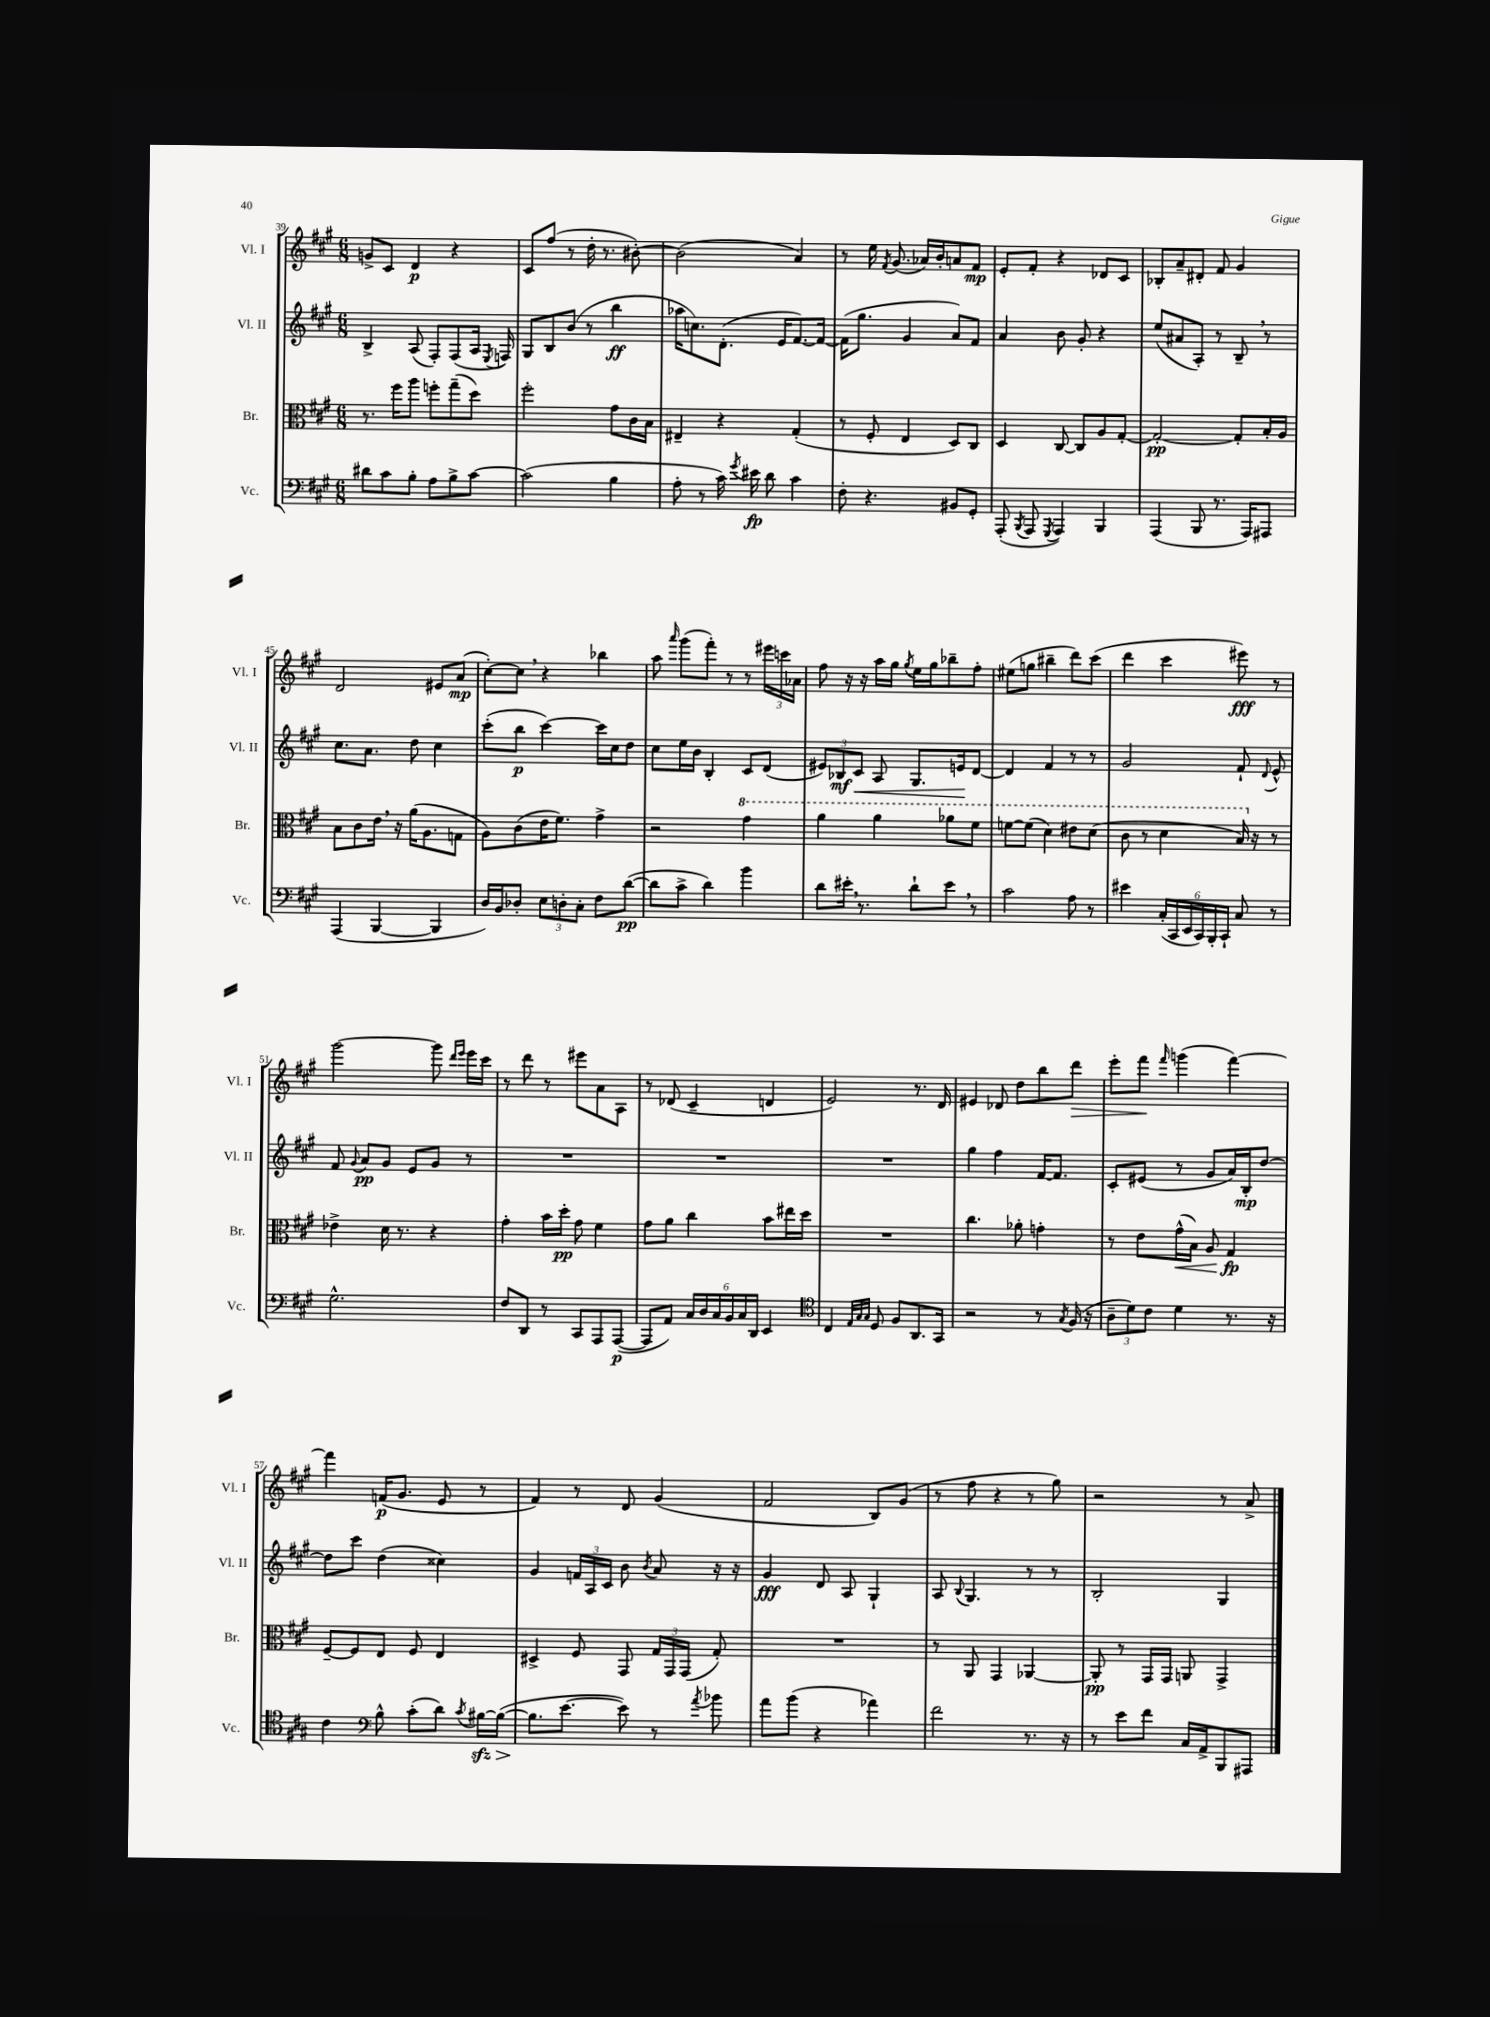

**kern	**dynam	**kern	**dynam	**kern	**dynam	**kern	**dynam
*part4	*part4	*part3	*part3	*part2	*part2	*part1	*part1
*staff4	*staff4	*staff3	*staff3	*staff2	*staff2	*staff1	*staff1
*I"Vc.	*	*I"Br.	*	*I"Vl. II	*	*I"Vl. I	*
*I'Vc.	*	*I'Br.	*	*I'Vl. II	*	*I'Vl. I	*
*clefF4	*	*clefC3	*	*clefG2	*	*clefG2	*
*k[f#c#g#]	*	*k[f#c#g#]	*	*k[f#c#g#]	*	*k[f#c#g#]	*
*M6/8	*	*M6/8	*	*M6/8	*	*M6/8	*
=39	=39	=39	=39	=39	=39	=39	=39
8d#X\L	.	8.r	.	4B^/	.	8gn^/L	.
8c#\	.	.	.	.	.	8c#/J	.
.	.	16ff#\KL	.	.	.	.	.
8B'\J	.	8aa\J	.	(8A/	.	4d/	p
8A\L	.	8ffn'\L	.	8F#'/L)	.	.	.
8B^\	.	(8gg#~\	.	(8F#/	.	4r	.
[8c#\J	.	8dd\J)	.	16A/Jk	.	.	.
.	.	.	.	8qE/	.	.	.
.	.	.	.	16Fn/)	.	.	.
=40	=40	=40	=40	=40	=40	=40	=40
(2c#\]	.	2ff#'\	.	8G#/L	.	8c#/L	.
.	.	.	.	8B/	.	(8ff#/J	.
.	.	.	.	(8b/J	.	8r	.
.	.	.	.	8r	.	16dd'\	.
.	.	.	.	.	.	8.r	.
4B\	.	8g#\L	.	4bb\	ff	.	.
.	.	16c#\L	.	.	.	[8b#X'\)	.
.	.	16B\JJ	.	.	.	.	.
=41	=41	=41	=41	=41	=41	=41	=41
8A'\	.	4E#X~/	.	16aa-X\KL	.	(2b#\]	.
.	.	.	.	8.ccn\)	.	.	.
8r	.	.	.	.	.	.	.
16c#\)	.	4r	.	(8.d'\J	.	.	.
8qg#/	.	.	.	.	.	.	.
16e#X\	fp	.	.	.	.	.	.
8d\	.	.	.	.	.	.	.
.	.	.	.	16e/KL	.	.	.
4c#\	.	(4G#'/	.	[8.f#/)	.	4a/)	.
.	.	.	.	16f#/Jk_	.	.	.
=42	=42	=42	=42	=42	=42	=42	=42
8F#'\	.	8r	.	(16f#\KL]	.	8r	.
.	.	.	.	8.gg#\J	.	.	.
4.r	.	8F#'/	.	.	.	16ee\	.
.	.	.	.	.	.	8qf#/	.
.	.	.	.	.	.	(8.g#/	.
.	.	4E/	.	4g#/	.	.	.
.	.	.	.	.	.	16a-X/LL)	.
.	.	.	.	.	.	16b'/J	.
8BB#X/L	.	8D/L)	.	8a/L)	.	8an/	.
8GG#'/J	.	8C#/J	.	8f#/J	.	8f#/J	mp
=43	=43	=43	=43	=43	=43	=43	=43
(8AAA'/	.	4D/	.	4a/	.	8e'/L	.
8qBBB/	.	.	.	.	.	.	.
8AAA/	.	.	.	.	.	8f#'/J	.
8qGGG#/	.	.	.	.	.	.	.
4AAA/)	.	[8C#/	.	8b\	.	4r	.
.	.	8C#/L]	.	8g#'/	.	.	.
4BBB/	.	8A/	.	4r	.	8d-X/L	.
.	.	[8G#'/J	.	.	.	8c#/J	.
=44	=44	=44	=44	=44	=44	=44	=44
(4AAA/	.	2G#'/_	pp	(8ee/L	.	8B-X'/L	.
.	.	.	.	8a#X/	.	8a~/	.
8BBB/	.	.	.	8A'/J)	.	8d#X'/J	.
8.r	.	.	.	8r	.	8f#/	.
.	.	8G#'/L]	.	8B~,/	.	4g#/	.
16AAA/KL)	.	.	.	.	.	.	.
8AAA#X/J	.	16B'/L	.	8r	.	.	.
.	.	16A/JJ	.	.	.	.	.
!!LO:LB:g=z
=45	=45	=45	=45	=45	=45	=45	=45
(4AAA/	.	8B\L	.	8.cc#\L	.	2d/	.
.	.	8c#\	.	.	.	.	.
.	.	.	.	8.a\J	.	.	.
[4BBB/	.	16e,\Jk	.	.	.	.	.
.	.	16r	.	.	.	.	.
.	.	(16a\KL	.	8dd\	.	.	.
.	.	8.A\	.	.	.	.	.
4BBB/]	.	.	.	4cc#\	.	8e#X/L	.
.	.	8Gn\J	.	.	.	(8a/J	mp
=46	=46	=46	=46	=46	=46	=46	=46
16D/LL)	.	8A\L)	.	(8ccc#'\L	.	[8cc#'\L)	.
16BB/J	.	.	.	.	.	.	.
8D-X'/J	.	(8c#\	.	8bb\J	p	8cc#,\J]	.
12E\L	.	16e\K	.	[4ccc#\)	.	4r	.
.	.	8.f#\J)	.	.	.	.	.
12Dn'\	.	.	.	.	.	.	.
12C#'\J	.	.	.	.	.	.	.
8F#\L	.	4g#^\	.	16ccc#\LL]	.	4bb-X\	.
.	.	.	.	16cc#\J	.	.	.
([8d\J	pp	.	.	8dd\J	.	.	.
=47	=47	=47	=47	=47	=47	=47	=47
8d\L]	.	2r	.	8cc#\L	.	8aa\	.
.	.	.	.	.	.	16qqaaa/	.
8c#^\J	.	.	.	16ee\L	.	(8ggg#\L	.
.	.	.	.	16b\JJ	.	.	.
4d\)	.	.	.	4B'/	.	8fff#'\J)	.
.	.	.	.	.	.	8r	.
*	*	*8va	*	*	*	*	*
4b\	.	4gg#\	.	8c#/L	.	8r	.
.	.	.	.	(8d/J	.	24eee#X\LL	.
.	.	.	.	.	.	24cccn\	.
.	.	.	.	.	.	24a-X\JJ	.
=48	=48	=48	=48	=48	=48	=48	=48
8d\L	.	4aa\	.	12e#X/L)	.	8ff#\	.
.	.	.	.	12B-X/	mf	.	.
16e#X',\Jk	.	.	.	.	.	16r	.
!	!	!	!	!	!LO:HP:b	!	!
.	.	.	.	12c#/J	<	.	.
8.r	.	.	.	.	.	16r	.
.	.	4aa\	.	8A/	.	16aa\LL	.
.	.	.	.	.	.	16gg#\JJ	.
.	.	.	.	.	.	8qgg#/	.
8d`\L	.	.	.	8.G#/L	.	16ee\LL	.
.	.	.	.	.	.	16gg#\J	.
8e#,\J	.	8aa-X\L	.	.	.	8bb-X~\	.
.	.	.	.	16en/k	.	.	.
8r	.	8ff#\J	.	[8d/J	[	8ff#'\J	.
=49	=49	=49	=49	=49	=49	=49	=49
2c#\	.	[8ffn\L	.	4d/]	.	(8ee#X\L	.
.	.	(8ff\J]	.	.	.	8ggn\J	.
.	.	4dd\)	.	4f#/	.	4bb#X~\	.
8A\	.	8ee#X\L	.	8r	.	8ddd\L)	.
8r	.	(8dd\J	.	8r	.	(8ccc#\J	.
=50	=50	=50	=50	=50	=50	=50	=50
4e#X\	.	8cc#\	.	2g#/	.	4ddd\	.
.	.	8r	.	.	.	.	.
(24C#'/LL	.	4dd\	.	.	.	4ccc#\	.
24CC#/	.	.	.	.	.	.	.
24EE/	.	.	.	.	.	.	.
24CC#/)	.	.	.	.	.	.	.
24BBB'/	.	.	.	.	.	.	.
24CC#`/JJ	.	.	.	.	.	.	.
8C#/	.	16b/)	.	8f#`/	.	8eee#X\)	fff
*	*	*X8va	*	*	*	*	*
.	.	16r	.	.	.	.	.
.	.	.	.	8qqd/	.	.	.
8r	.	8r	.	8e^^/	.	8r	.
!!LO:LB:g=z
=51	=51	=51	=51	=51	=51	=51	=51
2.G#^^\	.	4e-X^\	.	8f#/	.	[2ggg#\	.
.	.	.	.	8qqg#/	.	.	.
.	.	.	.	8a/L	pp	.	.
.	.	16d\	.	8g#/J	.	.	.
.	.	8.r	.	.	.	.	.
.	.	.	.	8e/L	.	.	.
.	.	4r	.	8g#/J	.	8ggg#\]	.
.	.	.	.	.	.	16qqddd/LL	.
.	.	.	.	.	.	16qqeee/JJ	.
.	.	.	.	8r	.	16eee\LL	.
.	.	.	.	.	.	16ccc#\JJ	.
=52	=52	=52	=52	=52	=52	=52	=52
8F#/L	.	4g#'\	.	2.r	.	8r	.
8DD/J	.	.	.	.	.	8ddd\	.
8r	.	16b\LL	.	.	.	8r	.
.	.	16dd'\JJ	pp	.	.	.	.
8CC#/L	.	8g#\	.	.	.	8eee#X\L	.
8AAA/	.	4f#\	.	.	.	8a\	.
([8AAA/J	p	.	.	.	.	8A\J	.
=53	=53	=53	=53	=53	=53	=53	=53
8AAA/L]	.	8g#\L	.	2.r	.	8r	.
8AA/J)	.	8a\J	.	.	.	(8d-X/	.
24C#/LL	.	4cc#\	.	.	.	4c#~/	.
24D/	.	.	.	.	.	.	.
24C#/	.	.	.	.	.	.	.
24BB/	.	.	.	.	.	.	.
24C#/	.	.	.	.	.	.	.
24DD/JJ	.	.	.	.	.	.	.
4EE/	.	8b\L	.	.	.	4dn/	.
.	.	16ee#X\L	.	.	.	.	.
.	.	16dd\JJ	.	.	.	.	.
=54	=54	=54	=54	=54	=54	=54	=54
*clefC4	*	*	*	*	*	*	*
4C#/	.	2.r	.	2.r	.	2e/)	.
32qqE/LLL	.	.	.	.	.	.	.
32qqG#/	.	.	.	.	.	.	.
32qqG#/JJJ	.	.	.	.	.	.	.
8D/	.	.	.	.	.	.	.
8F#/L	.	.	.	.	.	.	.
8.AA/	.	.	.	.	.	8.r	.
16GG#/Jk	.	.	.	.	.	16d/	.
=55	=55	=55	=55	=55	=55	=55	=55
2r	.	4.cc#\	.	4gg#\	.	4e#X/	.
.	.	.	.	4ff#\	.	8d-X/	.
.	.	8a-X'\	.	.	.	8dd\L	.
8r	.	4gn'\	.	[16f#/KL	.	8bb\	.
.	.	.	.	8.f#/J]	.	.	.
8qG#/	.	.	.	.	.	.	.
!	!	!	!	!	!	!	!LO:HP:b
(16F#/	.	.	.	.	.	8ddd\J	>
16r	.	.	.	.	.	.	.
=56	=56	=56	=56	=56	=56	=56	=56
12A~\L	.	8r	.	8c#'/L	.	8eee'\L	.
12d\)	.	.	.	.	.	.	.
.	.	8e\L	.	(8e#X/J	.	8fff#\J	.
12c#\J	.	.	.	.	.	.	.
.	.	.	.	.	.	16qqfff#/	.
!	!	!	!LO:HP:b	!	!	!	!
4d\	.	(16g#^^\L	<	8r	.	(4gggn\	]
.	.	16B\JJ)	.	.	.	.	.
.	.	8A/	.	8g#/L	.	.	.
8.r	.	4G#/	fp	16a/L)	.	[4fff#\)	.
.	.	.	.	16B'/J	mp	.	.
.	.	.	.	[8dd/J	.	.	.
16r	.	.	.	.	.	.	.
.	.	.	[	.	.	.	.
!!LO:LB:g=z
=57	=57	=57	=57	=57	=57	=57	=57
4c#\	.	[8F#~/L	.	8dd\L]	.	4fff#\]	.
.	.	8F#/]	.	8ccc#\J	.	.	.
*clefF4	*	*	*	*	*	*	*
8B^^\	.	8E/J	.	(4dd\	.	(16fn/KL	p
.	.	.	.	.	.	8.g#/J	.
(8c#'\L	.	8F#/	.	.	.	.	.
8d\J)	.	4E/	.	4cc##X\)	.	8e/	.
8qc#/	.	.	.	.	.	.	.
!	!LO:HP:b	!	!	!	!	!	!
[16B#Xzz\LL	>	.	.	.	.	8r	.
(16B#\JJ_	.	.	.	.	.	.	.
=58	=58	=58	=58	=58	=58	=58	=58
8.B#\L]	.	4D#X^/	.	4g#/	.	4f#/)	.
[8.e\J	]	.	.	.	.	.	.
.	.	8F#/	.	24fn/LL	.	8r	.
.	.	.	.	24A/	.	.	.
.	.	.	.	24c#/JJ	.	.	.
8e\])	.	8GG#/	.	8b\	.	8d/	.
.	.	.	.	8qb/	.	.	.
8r	.	24G#/LL	.	8a/	.	(4g#/	.
.	.	24GG#/	.	.	.	.	.
.	.	(24GG#/JJ	.	.	.	.	.
8qa/	.	.	.	.	.	.	.
8b-X\	.	8G#'/)	.	16r	.	.	.
.	.	.	.	16r	.	.	.
=59	=59	=59	=59	=59	=59	=59	=59
8a\L	.	2.r	.	4g#/	fff	2f#/	.
(8b\J	.	.	.	.	.	.	.
4r	.	.	.	8d/	.	.	.
.	.	.	.	8A/	.	.	.
4a-X\)	.	.	.	4G#`/	.	8B/L)	.
.	.	.	.	.	.	(8g#/J	.
=60	=60	=60	=60	=60	=60	=60	=60
2f#\	.	8r	.	8A/	.	8r	.
.	.	.	.	8qqB/	.	.	.
.	.	8AA/	.	4.G#/	.	8ff#\	.
.	.	4GG#/	.	.	.	4r	.
8.r	.	[4AA-X/	.	8r	.	8r	.
.	.	.	.	8r	.	8gg#\)	.
16r	.	.	.	.	.	.	.
=61	=61	=61	=61	=61	=61	=61	=61
8r	.	8AA-'/]	pp	2B'/	.	2r	.
8e\L	.	8r	.	.	.	.	.
8f#\J	.	16GG#/LL	.	.	.	.	.
.	.	16GG#/JJ	.	.	.	.	.
16C#/LL	.	8AAn/	.	.	.	.	.
16AA^/J	.	.	.	.	.	.	.
8BBB/	.	4GG#^/	.	4G#/	.	8r	.
8AAA#X/J	.	.	.	.	.	8a^/	.
==	==	==	==	==	==	==	==
*-	*-	*-	*-	*-	*-	*-	*-
